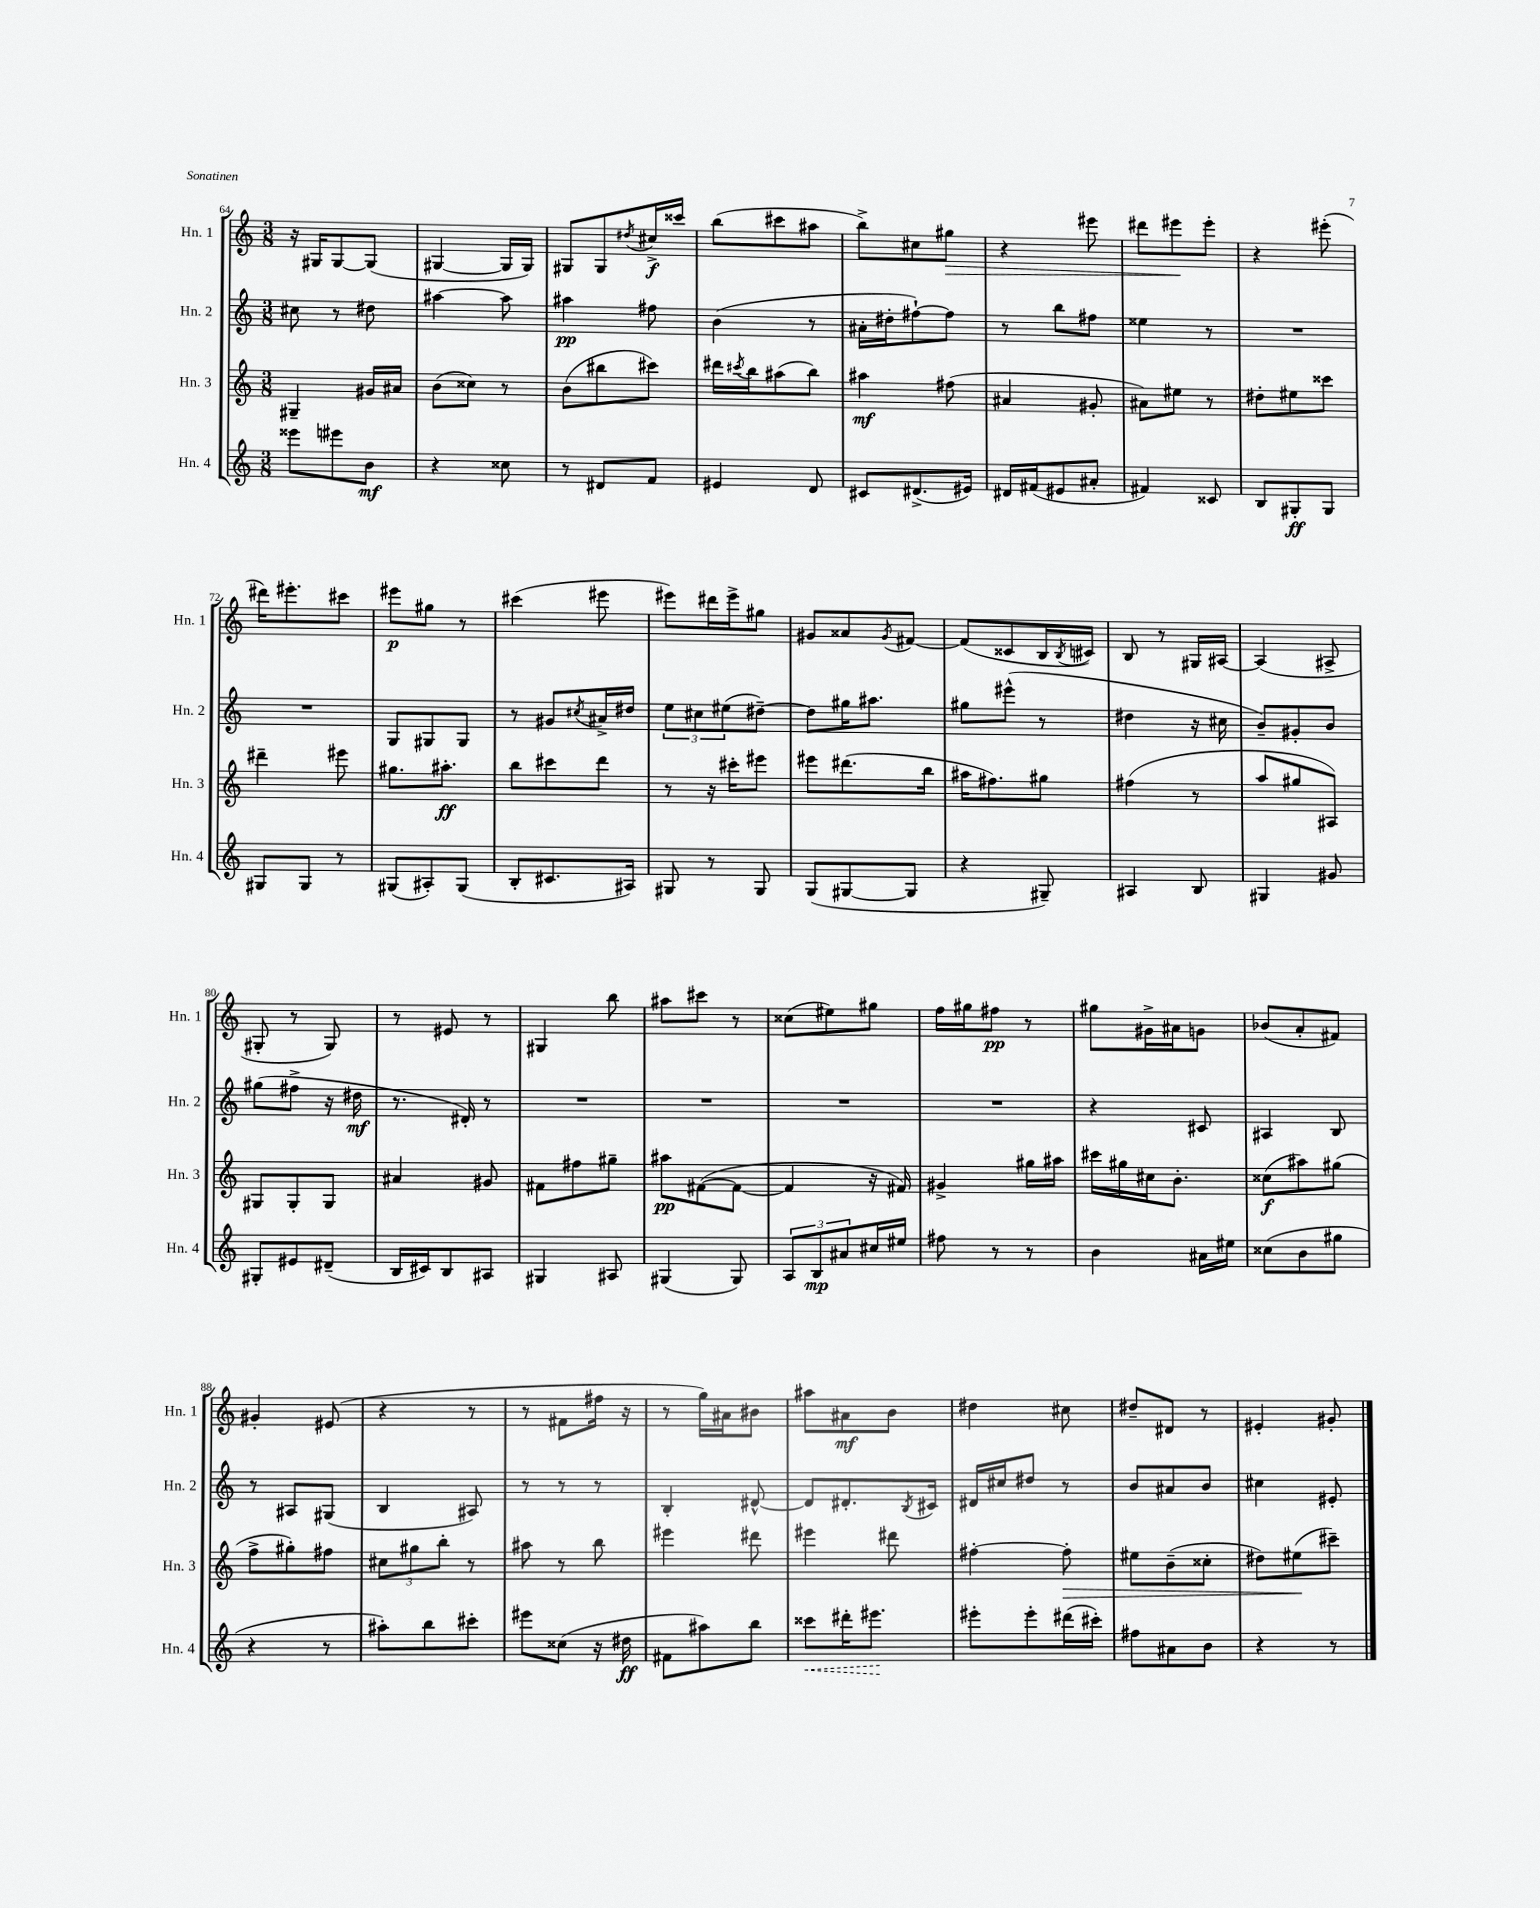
<<
\new StaffGroup <<
\new Staff = "s0" \with { instrumentName = "Hn. 1" shortInstrumentName = "Hn. 1" } {
    \clef treble \key c \major \numericTimeSignature \time 3/8
    r16 gis16 gis8~ gis8( |
    gis4~ gis16 gis16) |
    gis8 gis8 \acciaccatura { dis''8 } cis''16->\f cisis'''16 |
    b''8( cis'''8 ais''8 |
    b''8->) cis''8 gis''8\> |
    r4 eis'''8 |
    dis'''8 eis'''8\! eis'''8-. |
    r4 eis'''8-.( |
    dis'''16) eis'''8.-. cis'''8 |
    eis'''8\p gis''8 r8 |
    cis'''4( eis'''8 |
    eis'''8) dis'''16 eis'''16-> gis''8 |
    gis'8 aisis'8 \acciaccatura { gis'8 } fis'8~ |
    fis'8( cisis'8 b16 \acciaccatura { b8 } cis'16) |
    b8 r8 gis16 ais16~ |
    ais4( ais8-> |
    gis8-. r8 gis8) |
    r8 eis'8 r8 |
    gis4 b''8 |
    ais''8 cis'''8 r8 |
    cisis''8( eis''8) gis''8 |
    f''16 gis''16 fis''8\pp r8 |
    gis''8 gis'16-> ais'16 g'8 |
    bes'8( a'8-. fis'8) |
    gis'4-. eis'8( |
    r4 r8 |
    r8 fis'8 fis''16 r16 |
    r8 g''16) ais'16 bis'8 |
    ais''8 ais'8\mf b'8 |
    dis''4 cis''8 |
    dis''8-- dis'8 r8 |
    eis'4-. gis'8-. \bar "|." |
}
\new Staff = "s1" \with { instrumentName = "Hn. 2" shortInstrumentName = "Hn. 2" } {
    \clef treble \key c \major \numericTimeSignature \time 3/8
    cis''8 r8 dis''8 |
    ais''4~ ais''8 |
    ais''4\pp fis''8 |
    b'4( r8 |
    ais'16-. dis''16-. fis''8~-!) fis''8 |
    r8 b''8 fis''8 |
    eisis''4 r8 |
    R4. |
    R4. |
    g8 gis8 gis8 |
    r8 gis'8 \acciaccatura { cis''8 } ais'16-> dis''16 |
    \tuplet 3/2 { e''8 cis''8 eis''8( } dis''8~--) |
    dis''8 gis''16 ais''8. |
    gis''8 eis'''8-^( r8 |
    dis''4 r16 cis''16 |
    b'8--) gis'8-. b'8 |
    gis''8( fis''8-> r16 dis''16\mf |
    r8. dis'16-.) r8 |
    R4. |
    R4. |
    R4. |
    R4. |
    r4 cis'8 |
    ais4 b8 |
    r8 ais8 gis8( |
    b4 ais8) |
    r8 r8 r8 |
    b4-. dis'8~-^ |
    dis'8 dis'8.-. \acciaccatura { b8 } cis'16 |
    dis'16 cis''16 dis''8 r8 |
    b'8 ais'8 b'8 |
    cis''4 eis'8-. \bar "|." |
}
\new Staff = "s2" \with { instrumentName = "Hn. 3" shortInstrumentName = "Hn. 3" } {
    \clef treble \key c \major \numericTimeSignature \time 3/8
    gis4-- gis'16 ais'16 |
    b'8( cisis''8) r8 |
    b'8( bis''8 cis'''8) |
    dis'''16 \acciaccatura { cis'''8 } b''16 ais''8( b''8) |
    ais''4\mf fis''8( |
    ais'4 gis'8-. |
    ais'8) eis''8 r8 |
    dis''8-. eis''8 cisis'''8 |
    dis'''4-- eis'''8 |
    gis''8. ais''8.-.\ff |
    b''8 cis'''8 d'''8 |
    r8 r16 cis'''16-. eis'''8 |
    eis'''8 dis'''8.( b''16 |
    ais''16 fis''8.) gis''8 |
    fis''4( r8 |
    a''8 gis''8 ais8) |
    gis8 gis8-. gis8 |
    ais'4 gis'8 |
    fis'8 fis''8 gis''8-- |
    ais''8\pp fis'8~( fis'8~ |
    fis'4 r16 fis'16) |
    gis'4-> gis''16 ais''16 |
    cis'''16 gis''16 cis''16 b'8.-. |
    cisis''8\f( ais''8) gis''8( |
    f''8-> gis''8-.) fis''8 |
    \tuplet 3/2 { cis''8 gis''8 b''8-. } r8 |
    ais''8 r8 b''8 |
    eis'''4 dis'''8 |
    eis'''4 dis'''8 |
    fis''4~-. fis''8-.\> |
    eis''8 b'8--( cisis''8-. |
    dis''8) eis''8\!( cis'''8--) \bar "|." |
}
\new Staff = "s3" \with { instrumentName = "Hn. 4" shortInstrumentName = "Hn. 4" } {
    \clef treble \key c \major \numericTimeSignature \time 3/8
    eisis'''8 eis'''8 b'8\mf |
    r4 cisis''8 |
    r8 dis'8 f'8 |
    eis'4 d'8 |
    cis'8 dis'8.->( eis'16) |
    dis'16 fis'16( eis'8 ais'8-. |
    fis'4) cisis'8 |
    b8 gis8-.\ff gis8 |
    gis8 gis8 r8 |
    gis8( ais8-.) gis8( |
    b8-. cis'8. ais16) |
    gis8 r8 gis8 |
    g8( gis8~ gis8 |
    r4 gis8--) |
    ais4 b8 |
    gis4 gis'8 |
    gis8-. eis'8 dis'8--( |
    b16 cis'16) b8 ais8 |
    gis4 ais8 |
    gis4( gis8) |
    \tuplet 3/2 { a8 b8\mp ais'8 } cis''16 eis''16 |
    fis''8 r8 r8 |
    b'4 ais'16 eis''16 |
    cisis''8( b'8 gis''8 |
    r4 r8 |
    ais''8-.) b''8 cis'''8-. |
    eis'''8 cisis''8( r16 dis''16\ff |
    fis'8 ais''8) b''8 |
    \once \override Hairpin.style = #'dashed-line cisis'''8\< dis'''16-. eis'''8.\! |
    eis'''8-. eis'''8-. dis'''16( cis'''16-.) |
    fis''8 ais'8 b'8 |
    r4 r8 \bar "|." |
}
>>
>>
\layout { \context { \Score currentBarNumber = #64 } }
